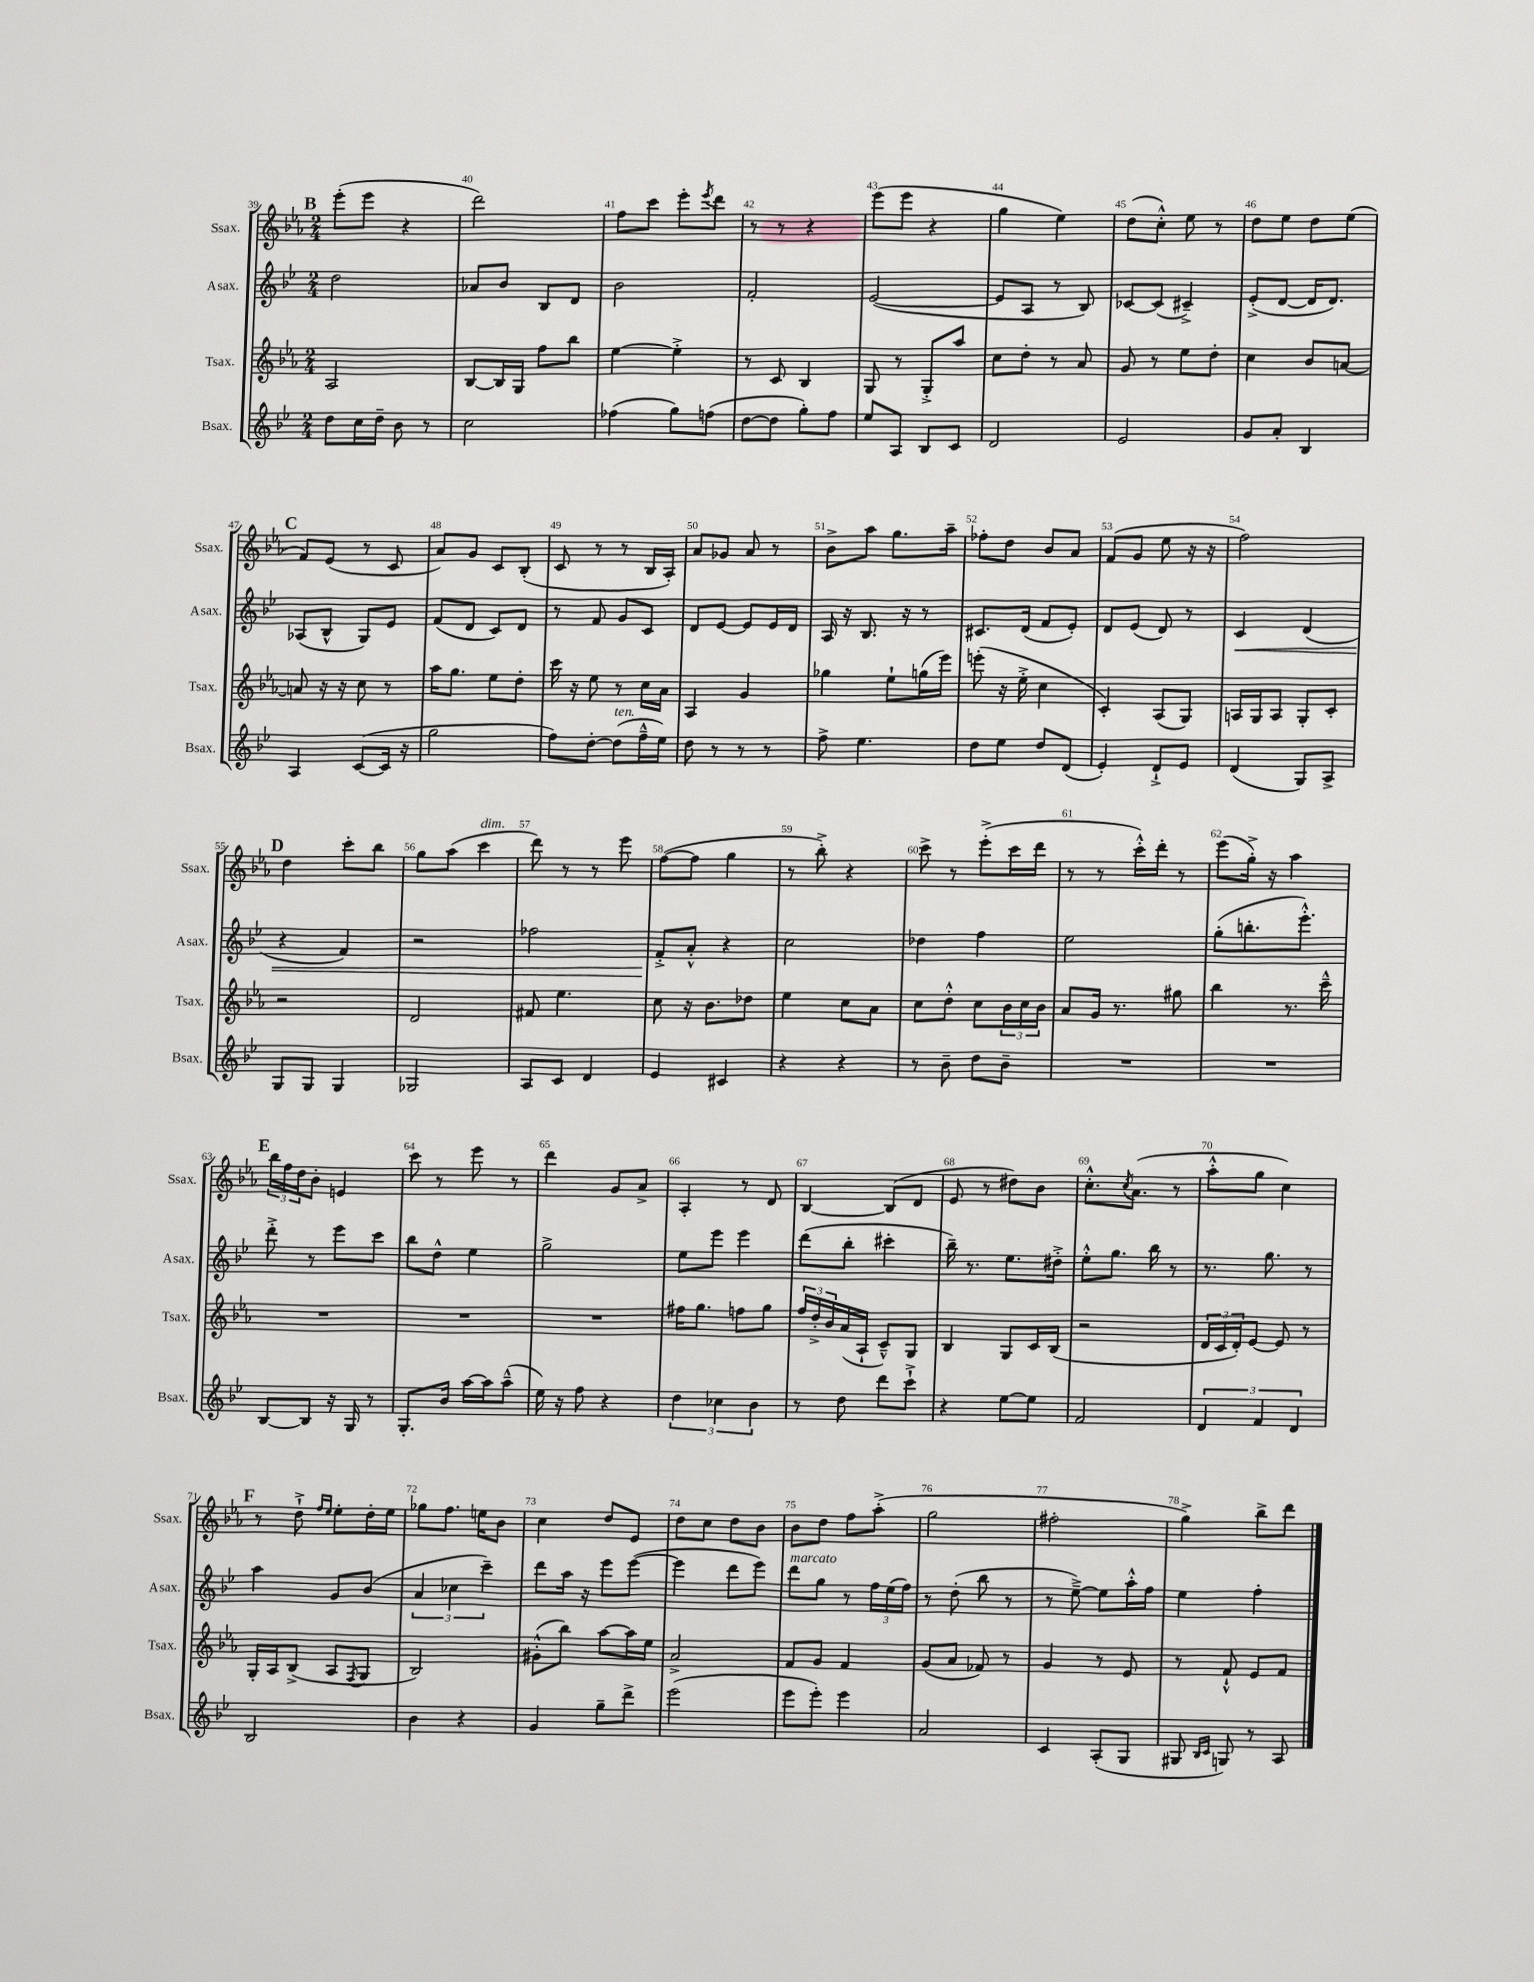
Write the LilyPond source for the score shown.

<<
\new StaffGroup <<
\new Staff = "s0" \with { instrumentName = "Ssax." shortInstrumentName = "Ssax." } {
    \clef treble \key ees \major \numericTimeSignature \time 2/4
    \mark \markup { \bold "B" } ees'''8-.( ees'''8 r4 |
    d'''2) |
    f''8 c'''8 ees'''8-. \acciaccatura { ees'''8 } d'''8 |
    r8 r8 r4 |
    ees'''8( ees'''8 r4 |
    g''4 ees''4) |
    d''8( c''8-.-^) ees''8 r8 |
    d''8 ees''8 d''8 ees''8( |
    \mark \markup { \bold "C" } f'8) ees'8( r8 c'8 |
    aes'8) g'8 c'8 bes8-.( |
    c'8 r8 r8 bes16 aes16-.) |
    aes'8 ges'8 aes'8 r8 |
    bes'8-> aes''8 g''8. aes''16-- |
    fes''8-. d''8 bes'8 aes'8 |
    f'8( g'8 ees''8 r16 r16 |
    f''2) |
    \mark \markup { \bold "D" } d''4 c'''8-. bes''8 |
    g''8 aes''8( c'''4^\markup { \italic "dim." } |
    d'''8) r8 r8 ees'''8 |
    f''8~( f''8 g''4 |
    r8 bes''8-.->) r4 |
    c'''8-> r8 ees'''8-.->( c'''16 d'''16 |
    r8 r8 c'''16-.-^) d'''16-. r8 |
    ees'''8( g''16-.->) r16 aes''4 |
    \mark \markup { \bold "E" } \tuplet 3/2 { bes''16 f''16 d''16 } bes'8-. e'4 |
    c'''8 r8 ees'''8 r8 |
    d'''4 g'8 aes'8-> |
    aes4-. r8 d'8 |
    bes4~ bes8( d'8 |
    ees'8 r8 dis''8) bes'8 |
    c''8.-.-^ \acciaccatura { c''8 } aes'8.( r8 |
    aes''8-.-^ g''8 c''4) |
    \mark \markup { \bold "F" } r8 d''8-!-> \grace { f''16 ees''16 } ees''8-. d''16-. ees''16 |
    ges''8 f''8. e''16 bes'8 |
    c''4 d''8 ees'8 |
    d''8 c''8 d''8 bes'8 |
    bes'8 d''8 f''8 aes''8-.->( |
    g''2 |
    fis''2-. |
    g''4->) bes''8-> d'''8 \bar "|." |
}
\new Staff = "s1" \with { instrumentName = "Asax." shortInstrumentName = "Asax." } {
    \clef treble \key bes \major \numericTimeSignature \time 2/4
    \mark \markup { \bold "B" } d''2 |
    aes'8 bes'8 bes8 d'8 |
    bes'2 |
    f'2-. |
    ees'2~( |
    ees'8 a8 r8 bes8) |
    ces'8~ ces'8( cis'4--->) |
    ees'8-.->( d'8~ d'16 d'8.) |
    \mark \markup { \bold "C" } aes8( bes8-^ g8) ees'8 |
    f'8( d'8 c'8) d'8 |
    r8 f'8 g'8 c'8 |
    d'8 ees'8~ ees'8 ees'16 d'16 |
    a16 r16 bes8. r16 r8 |
    cis'8. d'16( f'8 ees'8-.) |
    d'8 ees'8( d'8) r8 |
    c'4\< d'4( |
    \mark \markup { \bold "D" } r4 f'4) |
    r2 |
    fes''2 |
    f'8-.->\! a'8-.-^ r4 |
    c''2 |
    des''4 f''4 |
    ees''2 |
    g''8-.( b''8.-. ees'''8.-.-^) |
    \mark \markup { \bold "E" } d'''8-.-> r8 ees'''8 c'''8 |
    bes''8 d''8-^ ees''4 |
    g''2-> |
    ees''8 ees'''8 ees'''4 |
    d'''8( bes''8-. cis'''4-. |
    bes''16--) r8. ees''8. dis''16-.-> |
    ees''8-.-^ g''8. bes''16 r8 |
    r8. g''8. r8 |
    \mark \markup { \bold "F" } a''4 g'8 bes'8( |
    \tuplet 3/2 { a'4 ces''4 c'''4--) } |
    d'''8 a''16 r16 ees'''8 ees'''8~( |
    ees'''4 d'''8 ees'''8) |
    d'''8^\markup { \italic "marcato" } g''8 r8 \tuplet 3/2 { f''16 ees''16( f''16) } |
    r8 d''8-.( bes''8 r8 |
    r8 ees''8~--->) ees''8 a''16-.-^ f''16 |
    ees''4 f''4-. \bar "|." |
}
\new Staff = "s2" \with { instrumentName = "Tsax." shortInstrumentName = "Tsax." } {
    \clef treble \key ees \major \numericTimeSignature \time 2/4
    \mark \markup { \bold "B" } aes2 |
    bes8~ bes16 g16 f''8 bes''8 |
    ees''4~ ees''4-.-> |
    r8 c'8 bes4 |
    g8 r8 g8-.-> aes''8 |
    c''8 d''8-. r8 aes'8 |
    g'8 r8 ees''8 d''8-. |
    c''4 bes'8 a'8~ |
    \mark \markup { \bold "C" } a'8 r16 r16 c''8 r8 |
    aes''16 g''8. ees''8 d''8-. |
    c'''16 r16 ees''8 r8 c''16 aes'16 |
    aes4 g'4 |
    ges''4 ees''8-! g''16( ees'''16) |
    e'''8-.( r16 ees''16-.-> c''4 |
    c'4-.) aes8( g8) |
    a16 g16 a8 g8-. c'8-. |
    \mark \markup { \bold "D" } r2 |
    d'2 |
    fis'8 ees''4. |
    c''8 r16 bes'8. des''8 |
    ees''4 c''8 aes'8 |
    c''8 d''8-.-^ c''8 \tuplet 3/2 { bes'16 c''16 bes'16 } |
    aes'8 g'16 r8. gis''8 |
    bes''4 r8. c'''16---^ |
    \mark \markup { \bold "E" } R2 |
    R2 |
    R2 |
    fis''16 g''8. f''8 g''8 |
    \tuplet 3/2 { f''16 d''16-.-> bes'16 } aes'16( aes16-! c'8---^) g8 |
    bes4 g8 c'16 bes16( |
    r2 |
    \tuplet 3/2 { d'16 c'16 d'16-.) } ees'8~ ees'8 r8 |
    \mark \markup { \bold "F" } g16-. aes16 bes8->( aes8 \acciaccatura { f8 } g8 |
    bes2) |
    gis'8-.-^( bes''8) aes''8~ aes''16 ees''16 |
    aes'2-> |
    f'8 g'8 f'4 |
    g'8( aes'8 fes'8) r8 |
    g'4 r8 ees'8 |
    r8 f'8-!-^ ees'8 f'8 \bar "|." |
}
\new Staff = "s3" \with { instrumentName = "Bsax." shortInstrumentName = "Bsax." } {
    \clef treble \key bes \major \numericTimeSignature \time 2/4
    \mark \markup { \bold "B" } d''8 c''16 d''16-- bes'8 r8 |
    c''2 |
    fes''4( g''8) f''8( |
    d''8~ d''8 g''8-.) f''8 |
    ees''8 a8 bes8 c'8 |
    d'2 |
    ees'2 |
    g'8 a'8-. bes4 |
    \mark \markup { \bold "C" } a4 c'8~( c'16 r16 |
    g''2 |
    f''8) d''8~-. d''8^\markup { \italic "ten." }( f''16---^ ees''16) |
    d''8 r8 r8 r8 |
    f''8-> ees''4. |
    d''8 ees''8 d''8 d'8( |
    ees'4-.) d'8-!-> ees'8 |
    d'4( g8) a8-> |
    \mark \markup { \bold "D" } g8 g8 g4 |
    ges2 |
    a8 c'8 d'4 |
    ees'4 cis'4 |
    r4 r4 |
    r8 bes'8-- d''8 bes'8-- |
    R2 |
    R2 |
    \mark \markup { \bold "E" } bes8~ bes8 r16 g16 r8 |
    g8.-. bes'16 a''16~ a''16 a''8---^( |
    ees''16) r16 f''8 r4 |
    \tuplet 3/2 { d''4 ces''4 bes'4 } |
    r8 d''8 d'''8 c'''8-!-> |
    r4 ees''8~ ees''8 |
    f'2 |
    \tuplet 3/2 { d'4 f'4 d'4 } |
    \mark \markup { \bold "F" } bes2 |
    bes'4 r4 |
    g'4 g''8-- d'''8-> |
    ees'''2( |
    ees'''8 ees'''8-.) ees'''4 |
    a'2 |
    c'4 a8-.( g8 |
    gis8 \grace { bes16 c'16 } g8) r8 a8 \bar "|." |
}
>>
>>
\layout { \context { \Score currentBarNumber = #39 \override BarNumber.break-visibility = ##(#f #t #t) barNumberVisibility = #all-bar-numbers-visible } }
